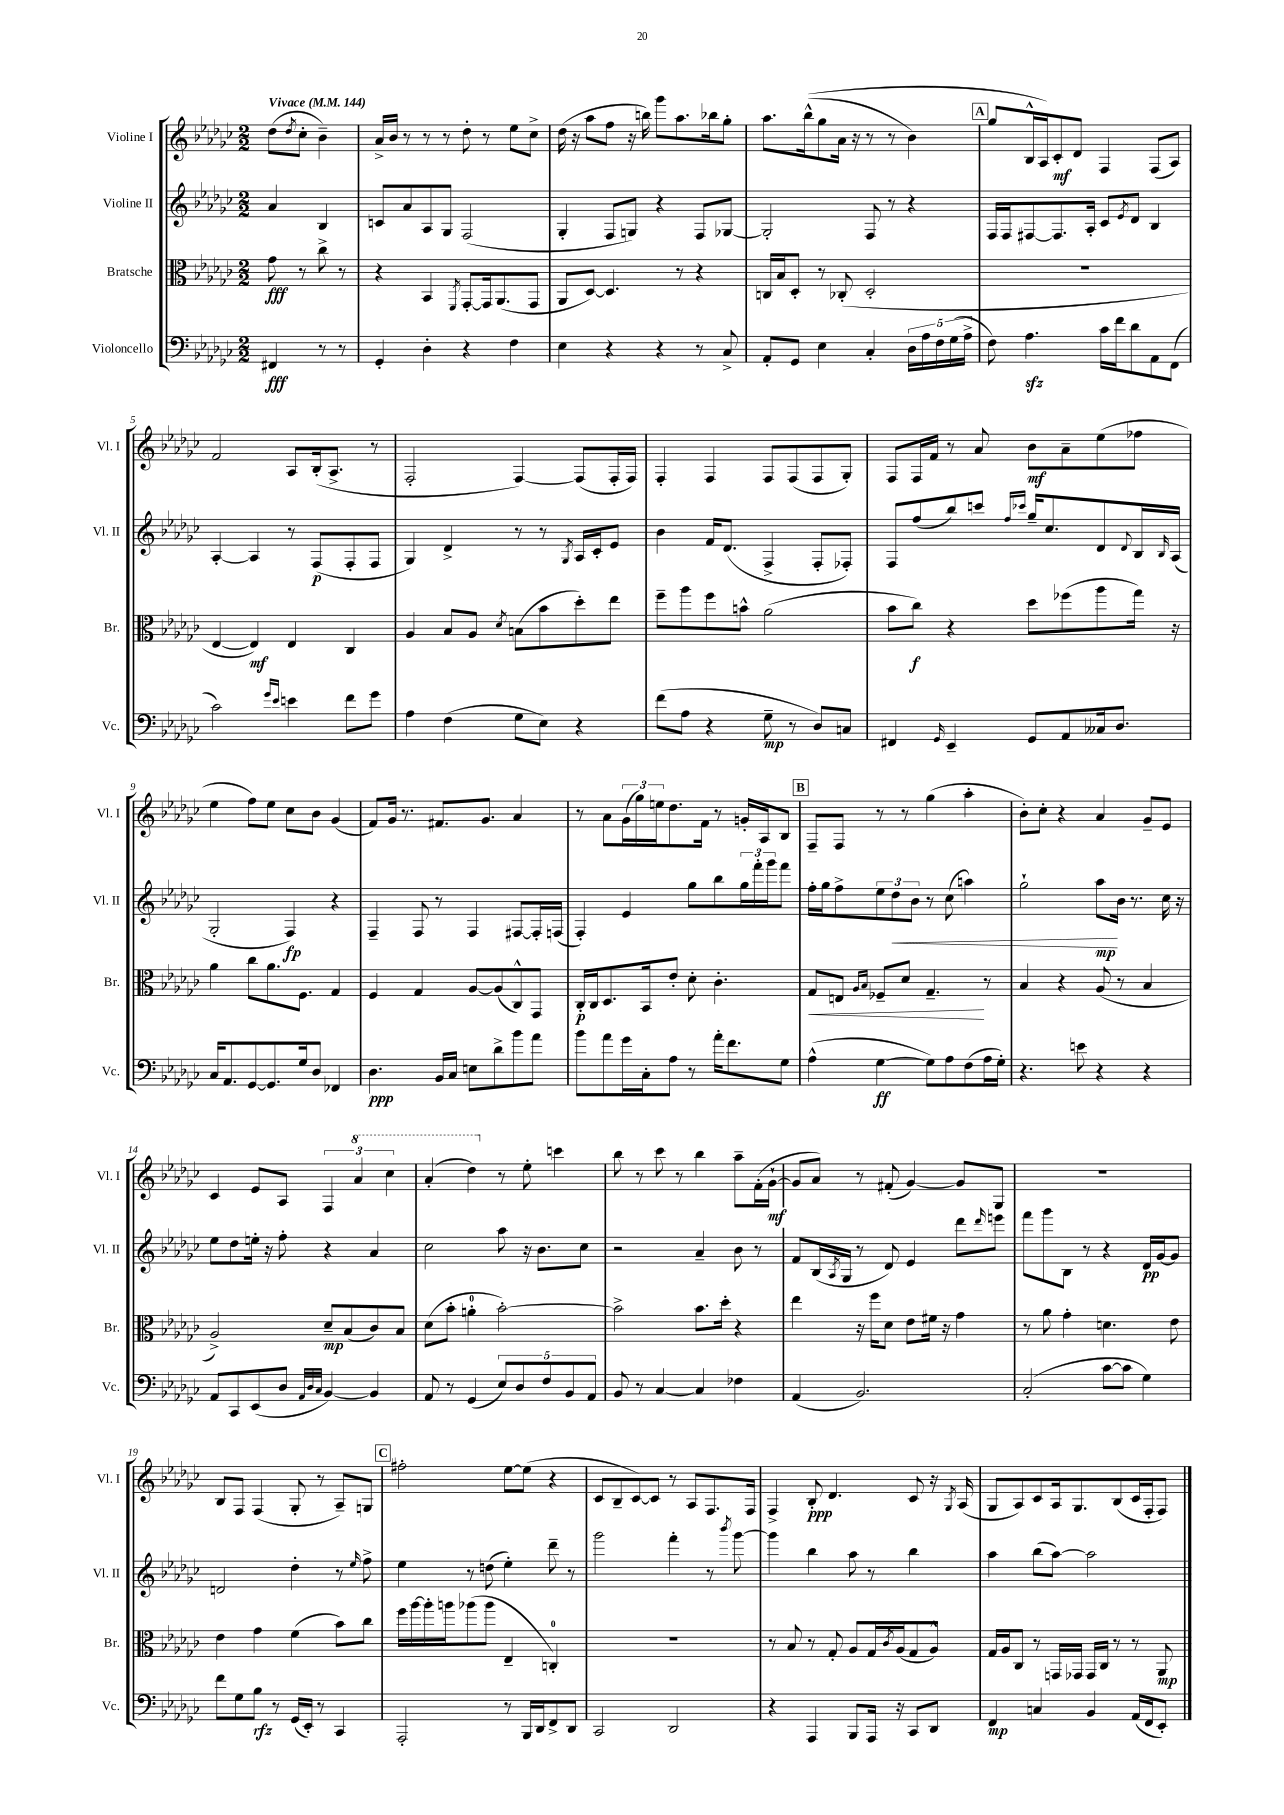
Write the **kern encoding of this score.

**kern	**dynam	**kern	**dynam	**kern	**dynam	**kern	**dynam
*part4	*part4	*part3	*part3	*part2	*part2	*part1	*part1
*staff4	*staff4	*staff3	*staff3	*staff2	*staff2	*staff1	*staff1
*I"Violoncello	*	*I"Bratsche	*	*I"Violine II	*	*I"Violine I	*
*I'Vc.	*	*I'Br.	*	*I'Vl. II	*	*I'Vl. I	*
*clefF4	*	*clefC3	*	*clefG2	*	*clefG2	*
*k[b-e-a-d-g-c-]	*	*k[b-e-a-d-g-c-]	*	*k[b-e-a-d-g-c-]	*	*k[b-e-a-d-g-c-]	*
*M2/2	*	*M2/2	*	*M2/2	*	*M2/2	*
*MM144	*	*MM144	*	*MM144	*	*MM144	*
=	=	=	=	=	=	=	=
!	!	!	!	!	!	!LO:TX:a:B:t=Vivace	!
4FF#X/	fff	8g-\	fff	4a-/	.	(8dd-\L	.
.	.	.	.	.	.	8qdd-/	.
.	.	8r	.	.	.	8cc-'\J	.
8r	.	8cc-^\	.	4B-/	.	4b-~\)	.
8r	.	8r	.	.	.	.	.
=1	=1	=1	=1	=1	=1	=1	=1
4GG-'/	.	4r	.	8cn/L	.	16a-^/LL	.
.	.	.	.	.	.	16b-/JJ	.
.	.	.	.	8a-/	.	8r	.
4D-'\	.	4BB-/	.	8A-/	.	8r	.
.	.	.	.	8G-/J	.	8r	.
.	.	8qFF/	.	.	.	.	.
4r	.	[8GG-'/L	.	(2F/	.	8dd-'\	.
.	.	16GG-/k]	.	.	.	8r	.
.	.	(8.AA-/	.	.	.	.	.
4F\	.	.	.	.	.	8ee-\L	.
.	.	8GG-/J	.	.	.	8cc-^\J	.
=2	=2	=2	=2	=2	=2	=2	=2
4E-\	.	8AA-/L	.	4G-'/	.	(16dd-\	.
.	.	.	.	.	.	16r	.
.	.	[8D-/J)	.	.	.	8aa-\L	.
4r	.	4.D-/]	.	8F/L	.	8ff\J	.
.	.	.	.	8Gn/J)	.	16r	.
.	.	.	.	.	.	16bbn\)	.
4r	.	.	.	4r	.	8ggg-\L	.
.	.	8r	.	.	.	8.aa-\	.
8r	.	4r	.	8F/L	.	.	.
.	.	.	.	.	.	16bb-X\k	.
8C-^/	.	.	.	[8G-X/J	.	8gg-'\J	.
=3	=3	=3	=3	=3	=3	=3	=3
8AA-'/L	.	16Cn/LL	.	2G-'/]	.	8.aa-\L	.
.	.	16B-/J	.	.	.	.	.
8GG-/J	.	8D-'/J	.	.	.	.	.
.	.	.	.	.	.	((16bb-^^\k	.
4E-\	.	8r	.	.	.	8gg-\	.
.	.	(8C-X'/	.	.	.	16a-\Jk	.
.	.	.	.	.	.	16r	.
4C-'/	.	2D-'/	.	8F/	.	8r	.
.	.	.	.	8r	.	8r	.
20D-\LL	.	.	.	4r	.	4b-\)	.
20A-\	.	.	.	.	.	.	.
20F\	.	.	.	.	.	.	.
(20G-\	.	.	.	.	.	.	.
20A-^\JJ	.	.	.	.	.	.	.
!!LO:REH:place=s1:t=A
=4	=4	=4	=4	=4	=4	=4	=4
8F\)	.	1r	.	16F/LL	.	8gg-/L	.
.	.	.	.	16F/J	.	.	.
4.A-zz\	.	.	.	[8F#X/	.	16B-^^/L	.
.	.	.	.	.	.	16A-/J)	.
.	.	.	.	8.F#/]	.	8c-'/	mf
.	.	.	.	.	.	8d-/J	.
.	.	.	.	16A-'/Jk	.	.	.
16c-\LL	.	.	.	8c-/L	.	4F/	.
16f\J	.	.	.	.	.	.	.
.	.	.	.	8qe-/	.	.	.
8d-\	.	.	.	8d-/J	.	.	.
8AA-\	.	.	.	4B-/	.	(8F/L	.
(8FF\J	.	.	.	.	.	8A-/J)	.
!!LO:LB:g=z
=5	=5	=5	=5	=5	=5	=5	=5
2c-\)	.	[4E-/	.	[4A-'/	.	2f/	.
.	.	4E-/])	mf	4A-/]	.	.	.
16qqg-/LL	.	.	.	.	.	.	.
16qqe-/JJ	.	.	.	.	.	.	.
4en\	.	4E-/	.	8r	.	8A-/L	.
.	.	.	.	(8F/L	p	(16B-'/k	.
.	.	.	.	.	.	8.A-^/J	.
8f\L	.	4C-/	.	8F'/	.	.	.
8g-\J	.	.	.	8F/J	.	8r	.
=6	=6	=6	=6	=6	=6	=6	=6
4A-\	.	4A-/	.	4G-/)	.	2F'/	.
(4F\	.	8B-/L	.	4d-^/	.	.	.
.	.	8A-/J	.	.	.	.	.
.	.	8qd-/	.	.	.	.	.
8G-\L	.	(8Bn\L	.	8r	.	[4F/)	.
8E-\J)	.	8b-\	.	8r	.	.	.
.	.	.	.	8qG-/	.	.	.
4r	.	8dd-'\)	.	16A-/LL	.	(8F/L]	.
.	.	.	.	16c-'/J	.	.	.
.	.	8ee-\J	.	8e-/J	.	16F'/L	.
.	.	.	.	.	.	16F/JJ)	.
=7	=7	=7	=7	=7	=7	=7	=7
(8f\L	.	8ff~\L	.	4b-\	.	4F'/	.
8A-\J	.	8aa-\	.	.	.	.	.
4r	.	8ff\	.	16f/KL	.	4F/	.
.	.	.	.	(8.d-/J	.	.	.
.	.	8bn^^\J	.	.	.	.	.
8G-~\	mp	(2a-\	.	4F^/	.	8F/L	.
8r	.	.	.	.	.	(8F/	.
8D-/L)	.	.	.	8F'/L	.	8F/	.
8Cn/J	.	.	.	8F-X'/J)	.	8G-'/J)	.
=8	=8	=8	=8	=8	=8	=8	=8
4FF#X/	.	8b-\L	.	8F/L	.	8F/L	.
.	.	8cc-\J)	f	(8ff/	.	16F/L	.
.	.	.	.	.	.	16f/JJ	.
16qqGG-/	.	.	.	.	.	.	.
4EE-~/	.	4r	.	8bb-/)	.	8r	.
.	.	.	.	8cccn/J	.	8a-/	.
.	.	.	.	16qqff/LL	.	.	.
.	.	.	.	16qqccc-X/JJ	.	.	.
8GG-/L	.	8dd-\L	.	16gg-~/KL	.	8b-\L	mf
.	.	.	.	8.cc-/	.	.	.
8AA-/	.	(8ff-X\	.	.	.	8a-~\	.
16C--X/k	.	8aa-\	.	8d-/	.	(8ee-\	.
8.D-/J	.	.	.	.	.	.	.
.	.	.	.	8qqd-/	.	.	.
.	.	16gg-\Jk)	.	16B-/L	.	8ff-X\J	.
.	.	.	.	16qqB-/	.	.	.
.	.	16r	.	(16A-/JJ	.	.	.
!!LO:LB:g=z
=9	=9	=9	=9	=9	=9	=9	=9
16C-/KL	.	4a-\	.	2G-'/	.	4ee-\	.
8.AA-/	.	.	.	.	.	.	.
[8GG-/	.	8cc-\L	.	.	.	8ff\L)	.
8.GG-/]	.	8.a-\	.	.	.	8ee-\J	.
.	.	.	.	4F/)	fp	8cc-\L	.
16G-/k	.	8.F\J	.	.	.	.	.
8D-/J	.	.	.	.	.	8b-\J	.
4FF-X/	.	4G-/	.	4r	.	(4g-/	.
=10	=10	=10	=10	=10	=10	=10	=10
4.D-\	ppp	4F/	.	4F~/	.	8f/L)	.
.	.	.	.	.	.	16g-/Jk	.
.	.	.	.	.	.	8.r	.
.	.	4G-/	.	8F/	.	.	.
16BB-/LL	.	.	.	8r	.	8.f#X/L	.
16C-/JJ	.	.	.	.	.	.	.
8En\L	.	[8A-/L	.	4F/	.	.	.
.	.	.	.	.	.	8.g-/J	.
8d-^\	.	(8A-/]	.	.	.	.	.
8b-\	.	8C-^^/)	.	[8F#X/L	.	4a-/	.
8a-\J	.	8GG-/J	.	16F#'/L]	.	.	.
.	.	.	.	(16Fn/JJ	.	.	.
=11	=11	=11	=11	=11	=11	=11	=11
8b-\L	.	16C-'/LL	p	4F'/)	.	8r	.
.	.	16C-/J	.	.	.	.	.
8a-\	.	8.D-/	.	.	.	8a-\L	.
16g-\L	.	.	.	4e-/	.	(24g-\L	.
.	.	.	.	.	.	24gg-\)	.
16C-'\J	.	16BB-/k	.	.	.	.	.
.	.	.	.	.	.	24een\J	.
8A-\J	.	8e-'/J	.	.	.	8.dd-\	.
8r	.	8d-'\	.	8gg-\L	.	.	.
.	.	.	.	.	.	16f\Jk	.
16a-'\KL	.	4.c-'\	.	8bb-\	.	8r	.
8.f\	.	.	.	.	.	.	.
.	.	.	.	24gg-\L	.	16gn'/LL	.
.	.	.	.	24fff'\	.	.	.
.	.	.	.	.	.	16A-/J	.
.	.	.	.	24ggg-\J	.	.	.
8G-\J	.	.	.	8fff\J	.	8B-/J	.
!!LO:REH:place=s1:t=B
=12	=12	=12	=12	=12	=12	=12	=12
!	!	!	!LO:HP:b	!	!	!	!
(4A-^^\	.	8G-/L	<	16ff'\LL	.	8F~/L	.
.	.	.	.	16gg-\J	.	.	.
.	.	8En/J	.	8ff^\	.	8F/J	.
.	.	16qqA-/LL	.	.	.	.	.
.	.	16qqB-/JJ	.	.	.	.	.
[4G-\	ff	8F-X~/L	.	12ee-\	.	8r	.
!	!	!	!	!	!LO:HP:b	!	!
.	.	.	.	12dd-\	<	.	.
.	.	8d-/J	.	.	.	8r	.
.	.	.	.	12b-\J	.	.	.
8G-\L])	.	4.G-~/	.	8r	.	(4gg-\	.
8A-\	.	.	.	(8cc-\	.	.	.
(8F\	.	.	.	4aan\)	.	4aa-'\	.
16A-\L	.	8r	[	.	.	.	.
16G-'\JJ)	.	.	.	.	.	.	.
=13	=13	=13	=13	=13	=13	=13	=13
4.r	.	4B-/	.	2gg-`\	.	8b-'\L)	.
.	.	.	.	.	.	8cc-'\J	.
.	.	4r	.	.	.	4r	.
8en\	.	.	.	.	.	.	.
4r	.	(8A-/	.	8aa-\L	mp	4a-/	.
.	.	8r	.	16b-\Jk	[	.	.
.	.	.	.	8.r	.	.	.
4r	.	4B-/	.	.	.	8g-~/L	.
.	.	.	.	16cc-\	.	8e-/J	.
.	.	.	.	16r	.	.	.
!!LO:LB:g=z
=14	=14	=14	=14	=14	=14	=14	=14
8AA-/L	.	2A-^/)	.	8ee-\L	.	4c-/	.
8CC-/	.	.	.	8dd-\	.	.	.
(8EE-/	.	.	.	16een'\Jk	.	8e-/L	.
.	.	.	.	16r	.	.	.
8D-/J	.	.	.	8ff'\	.	8A-/J	.
32qqAA-/LLL	.	.	.	.	.	.	.
32qqD-/	.	.	.	.	.	.	.
32qqC-/JJJ	.	.	.	.	.	.	.
[4BB-/)	.	8d-~/L	mp	4r	.	6F/	.
.	.	(8B-/	.	.	.	.	.
*	*	*	*	*	*	*8va	*
.	.	.	.	.	.	6aa-/	.
4BB-/]	.	8c-/)	.	4a-/	.	.	.
.	.	.	.	.	.	6ccc-\	.
.	.	8B-/J	.	.	.	.	.
=15	=15	=15	=15	=15	=15	=15	=15
8AA-/	.	(8d-\L	.	2cc-\	.	(4aa-'/	.
8r	.	8b-'\J	.	.	.	.	.
(4GG-/	.	4an'\	.	.	.	4ddd-\)	.
*	*	*	*	*	*	*X8va	*
10E-/L)	.	[2b-'\)	.	8aa-\	.	8r	.
10D-/	.	.	.	.	.	.	.
.	.	.	.	16r	.	8ee-'\	.
.	.	.	.	8.b-\L	.	.	.
10F/	.	.	.	.	.	.	.
.	.	.	.	.	.	4cccn\	.
10BB-/	.	.	.	.	.	.	.
.	.	.	.	8cc-\J	.	.	.
10AA-/J	.	.	.	.	.	.	.
=16	=16	=16	=16	=16	=16	=16	=16
8BB-/	.	2b-^\]	.	2r	.	8bb-\	.
8r	.	.	.	.	.	8r	.
[4C-/	.	.	.	.	.	8ccc-\	.
.	.	.	.	.	.	8r	.
4C-/]	.	8.b-\L	.	4a-~/	.	4bb-\	.
.	.	16dd-'\Jk	.	.	.	.	.
4F-X\	.	4r	.	8b-\	.	8aa-~\L	.
.	.	.	.	8r	.	(16f'\L	.
.	.	.	.	.	.	[16g-`\JJ	mf
=17	=17	=17	=17	=17	=17	=17	=17
(4AA-/	.	4ee-\	.	8f/L	.	8g-/L]	.
.	.	.	.	(16B-/L	.	8a-/J)	.
.	.	.	.	8qA-/	.	.	.
.	.	.	.	16G-/JJ	.	.	.
2.BB-/)	.	16r	.	8r	.	8r	.
.	.	16ff\KL	.	.	.	.	.
.	.	8d-\J	.	8d-/)	.	(8f#X'/	.
.	.	8e-\L	.	4e-/	.	[4g-/)	.
.	.	16f#X\Jk	.	.	.	.	.
.	.	16r	.	.	.	.	.
.	.	4g-\	.	8ddd-\L	.	8g-/L]	.
.	.	.	.	16qqddd-/	.	.	.
.	.	.	.	8eeen\J	.	8G-/J	.
=18	=18	=18	=18	=18	=18	=18	=18
(2C-'/	.	8r	.	8fff\L	.	1r	.
.	.	8a-\	.	8ggg-\	.	.	.
.	.	4g-'\	.	8B-\J	.	.	.
.	.	.	.	8r	.	.	.
[8c-\L	.	4.dn\	.	4r	.	.	.
8c-\J]	.	.	.	.	.	.	.
4G-\)	.	.	.	16d-/LL	pp	.	.
.	.	.	.	[16g-/J	.	.	.
.	.	8e-\	.	8g-/J]	.	.	.
!!LO:LB:g=z
=19	=19	=19	=19	=19	=19	=19	=19
8f\L	.	4e-\	.	2dn/	.	8B-/L	.
8G-\	.	.	.	.	.	8F/J	.
8B-\J	rfz	4g-\	.	.	.	(4F/	.
8r	.	.	.	.	.	.	.
(16GG-/LL	.	(4f\	.	4dd-'\	.	8G-'/	.
16EE-'/JJ)	.	.	.	.	.	.	.
8r	.	.	.	.	.	8r	.
4CC-/	.	8b-\L)	.	8r	.	8A-~/L)	.
.	.	.	.	16qqee-/	.	.	.
.	.	8cc-\J	.	8ff^\	.	8Gn/J	.
!!LO:REH:place=s1:t=C
=20	=20	=20	=20	=20	=20	=20	=20
2AAA-'/	.	16ff\LL	.	4ee-\	.	2ff#X'\	.
.	.	[16aa-\	.	.	.	.	.
.	.	16aa-'\]	.	.	.	.	.
.	.	16aan\J	.	.	.	.	.
.	.	(8aa-X\	.	8r	.	.	.
.	.	8aa-\J	.	(8ddn\	.	.	.
8r	.	4E-~/	.	4ee-'\)	.	[8ee-\L	.
16BBB-/LL	.	.	.	.	.	(8ee-\J]	.
16DD-/J	.	.	.	.	.	.	.
8FF^/	.	4Cn'/)	.	8ddd-~\	.	4r	.
8DD-/J	.	.	.	8r	.	.	.
=21	=21	=21	=21	=21	=21	=21	=21
2CC-/	.	1r	.	2ggg-\	.	8c-/L	.
.	.	.	.	.	.	8B-~/	.
.	.	.	.	.	.	[8c-/)	.
.	.	.	.	.	.	8c-/J]	.
2DD-/	.	.	.	4fff'\	.	8r	.
.	.	.	.	.	.	8A-/L	.
.	.	.	.	8r	.	8.F/	.
.	.	.	.	8qbbb-/	.	.	.
.	.	.	.	[8ggg-\	.	.	.
.	.	.	.	.	.	16F/Jk	.
=22	=22	=22	=22	=22	=22	=22	=22
4r	.	8r	.	4ggg-\]	.	4F^/	.
.	.	8B-/	.	.	.	.	.
4AAA-/	.	8r	.	4bb-\	.	8B-'/	ppp
.	.	8G-'/	.	.	.	4.d-/	.
8BBB-/L	.	8A-/L	.	8aa-\	.	.	.
16AAA-/Jk	.	16G-/L	.	8r	.	.	.
.	.	8qc-/	.	.	.	.	.
16r	.	(16A-/J	.	.	.	.	.
8CC-/L	.	8G-/	.	4bb-\	.	8c-/	.
8DD-/J	.	8A-^^/J)	.	.	.	16r	.
.	.	.	.	.	.	8qG-/	.
.	.	.	.	.	.	(16A-/	.
=23	=23	=23	=23	=23	=23	=23	=23
4FF/	mp	16G-/LL	.	4aa-\	.	8G-/L	.
.	.	16A-/J	.	.	.	.	.
.	.	8C-/J	.	.	.	8A-/)	.
4Cn/	.	8r	.	(8bb-\L	.	8c-/	.
.	.	16GGn/LL	.	[8aa-\J)	.	16A-/k	.
.	.	16GG-X/JJ	.	.	.	8.G-/	.
4BB-/	.	16GG-/LL	.	2aa-\]	.	.	.
.	.	16C-/JJ	.	.	.	.	.
.	.	8r	.	.	.	(8B-/	.
(16AA-/LL	.	8r	.	.	.	16c-/L	.
16FF/J	.	.	.	.	.	16F'/J	.
8EE-'/J)	.	8AA-/	mp	.	.	8F/J)	.
==	==	==	==	==	==	==	==
*-	*-	*-	*-	*-	*-	*-	*-
